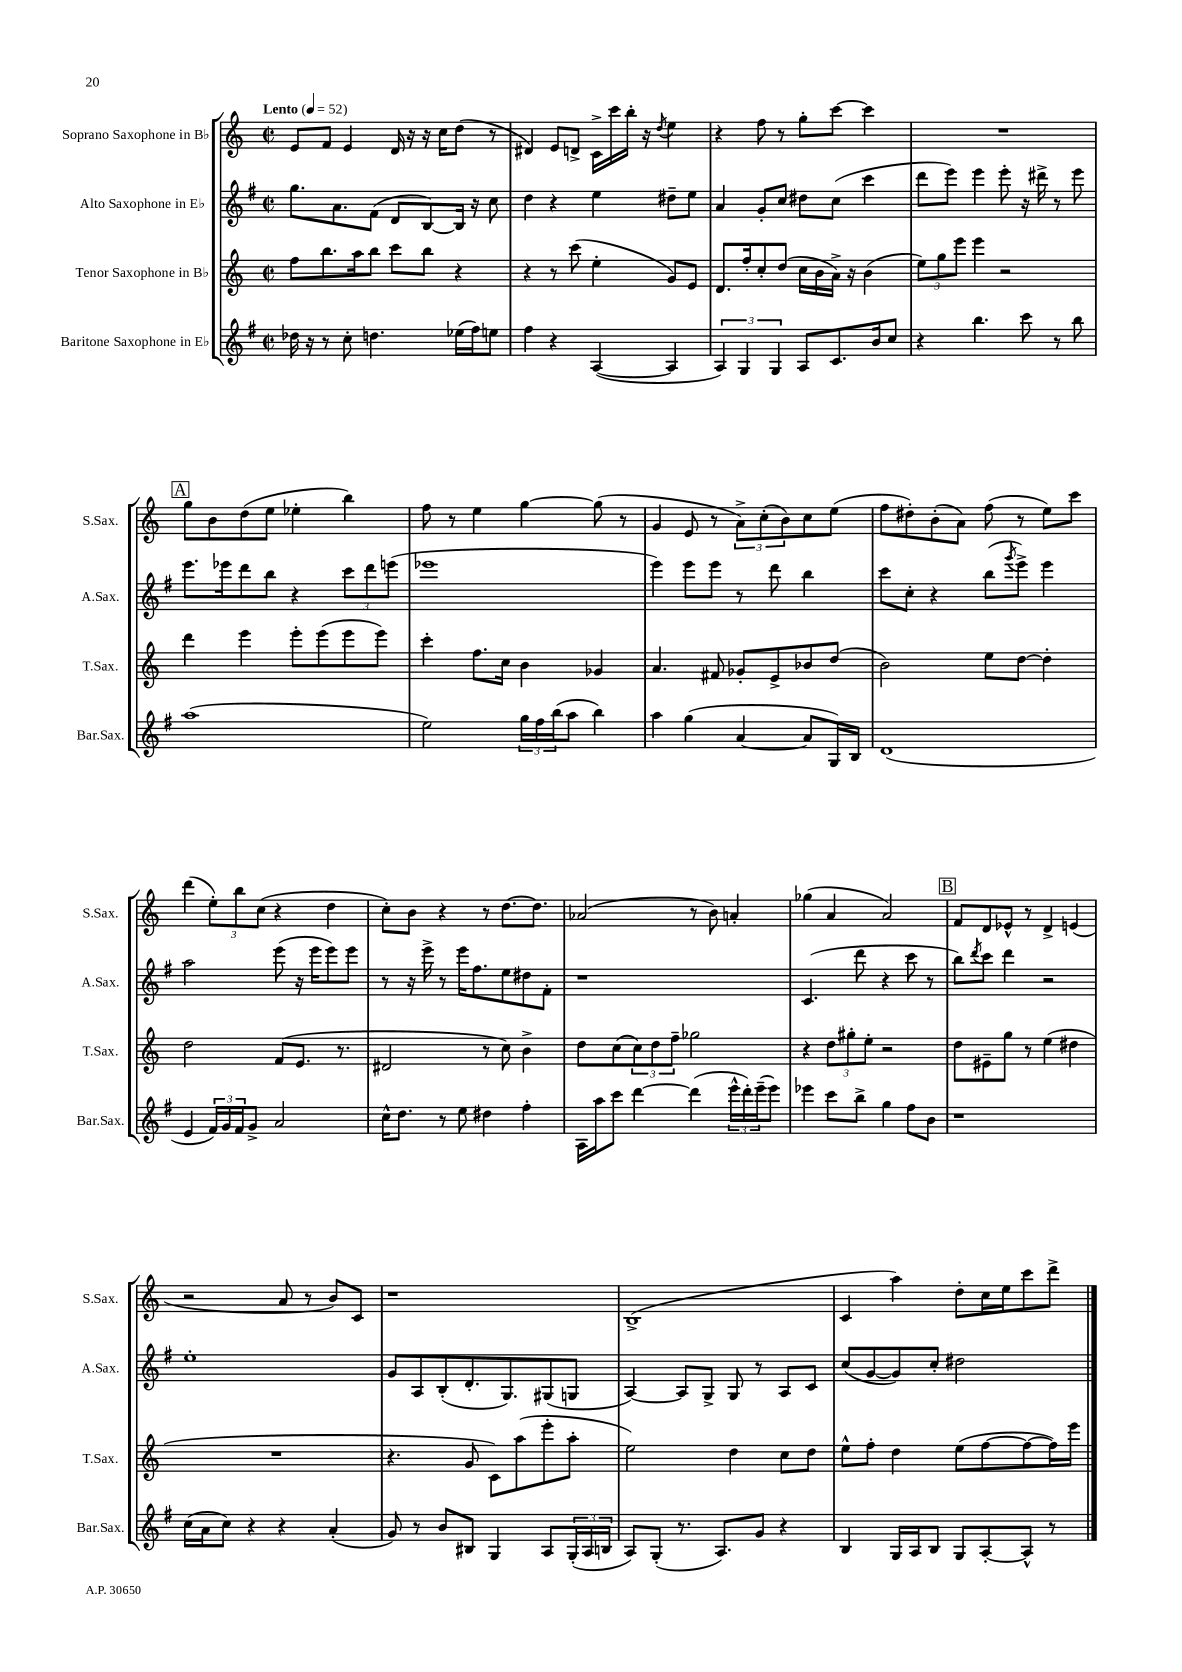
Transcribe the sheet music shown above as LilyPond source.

<<
\new StaffGroup <<
\new Staff = "s0" \with { instrumentName = "Soprano Saxophone in Bb" shortInstrumentName = "S.Sax." } {
    \clef treble \key c \major \defaultTimeSignature \time 2/2 \tempo "Lento" 4 = 52
    e'8 f'8 e'4 d'16 r16 r16 c''16 d''8( r8 |
    dis'4) e'8 d'8-> c'16-> c'''16 b''16-. r16 \acciaccatura { d''8 } e''4 |
    r4 f''8 r8 g''8-. c'''8~ c'''4 |
    R1 |
    \mark \markup { \box "A" } g''8 b'8 d''8( e''8 ees''4-. b''4) |
    f''8 r8 e''4 g''4~ g''8( r8 |
    g'4 e'8 r8 \tuplet 3/2 { a'8->) c''8-.( b'8) } c''8 e''8( |
    f''8 dis''8-.) b'8-.( a'8) f''8( r8 e''8) c'''8 |
    d'''4( \tuplet 3/2 { e''8-.) b''8 c''8( } r4 d''4 |
    c''8-.) b'8 r4 r8 d''8.~ d''8. |
    aes'2( r8 b'8) a'4-. |
    ges''4( a'4 a'2) |
    \mark \markup { \box "B" } f'8 d'8 ees'8-^ r8 d'4-> e'4( |
    r2 a'8 r8 b'8) c'8 |
    r1 |
    b1->( |
    c'4 a''4) d''8-. c''16 e''16 c'''8 d'''8-> \bar "|." |
}
\new Staff = "s1" \with { instrumentName = "Alto Saxophone in Eb" shortInstrumentName = "A.Sax." } {
    \clef treble \key g \major \defaultTimeSignature \time 2/2
    g''8. a'8. fis'8( d'8 b8~) b16 r16 c''8 |
    d''4 r4 e''4 dis''8-- e''8 |
    a'4 g'8-. c''8 dis''8 c''8( c'''4 |
    d'''8 e'''8) e'''4 e'''8-. r16 dis'''16-> r8 e'''8 |
    \mark \markup { \box "A" } e'''8. ees'''16 d'''8 b''8 r4 \tuplet 3/2 { c'''8 d'''8 e'''8( } |
    ees'''1 |
    e'''4) e'''8 e'''8 r8 d'''8 b''4 |
    c'''8 c''8-. r4 b''8( \acciaccatura { g'''8 } e'''8->) e'''4 |
    a''2 e'''8( r16 e'''16 e'''8) e'''8 |
    r8 r16 e'''16-> r8 e'''16 fis''8. e''8 dis''8 fis'8-. |
    r1 |
    c'4.( d'''8 r4 c'''8 r8 |
    \mark \markup { \box "B" } b''8) \acciaccatura { d'''8 } c'''8 d'''4 r2 |
    e''1-. |
    g'8 a8 b8-.( d'8.-. g8.) gis8( g8 |
    a4~) a8 g8-> g8 r8 a8 c'8 |
    c''8( g'8~ g'8) c''8-. dis''2 \bar "|." |
}
\new Staff = "s2" \with { instrumentName = "Tenor Saxophone in Bb" shortInstrumentName = "T.Sax." } {
    \clef treble \key c \major \defaultTimeSignature \time 2/2
    f''8 b''8. a''16 b''8 c'''8 b''8 r4 |
    r4 r8 c'''8( e''4-. g'8) e'8 |
    d'8. f''16-. c''8-. d''8( c''16 b'16 a'16->) r16 b'4( |
    \tuplet 3/2 { e''8) g''8 e'''8 } e'''4 r2 |
    \mark \markup { \box "A" } d'''4 e'''4 e'''8-. e'''8( e'''8 e'''8) |
    c'''4-. f''8. c''16 b'4 ges'4 |
    a'4. fis'8 ges'8-. e'8-> bes'8 d''8( |
    b'2) e''8 d''8~ d''4-. |
    d''2 f'8( e'8. r8. |
    dis'2 r8 c''8) b'4-> |
    d''8 c''8( \tuplet 3/2 { c''8) d''8 f''8-- } ges''2 |
    r4 \tuplet 3/2 { d''8 gis''8-. e''8-. } r2 |
    \mark \markup { \box "B" } d''8 eis'8-- g''8 r8 e''4( dis''4 |
    R1 |
    r4. g'8 c'8) a''8( e'''8-. a''8-. |
    e''2) d''4 c''8 d''8 |
    e''8-^ f''8-. d''4 e''8( f''8~ f''8~ f''16) e'''16 \bar "|." |
}
\new Staff = "s3" \with { instrumentName = "Baritone Saxophone in Eb" shortInstrumentName = "Bar.Sax." } {
    \clef treble \key g \major \defaultTimeSignature \time 2/2
    des''16 r16 r8 c''8-. d''4. ees''16( fis''16) e''8 |
    fis''4 r4 a4~( a4 |
    \tuplet 3/2 { a4) g4 g4 } a8 c'8. b'16 c''8 |
    r4 b''4. c'''8 r8 b''8 |
    \mark \markup { \box "A" } a''1( |
    e''2) \tuplet 3/2 { g''16 fis''16 b''16( } a''8 b''4) |
    a''4 g''4( a'4~ a'8 g16) b16 |
    d'1( |
    e'4 \tuplet 3/2 { fis'16) g'16 fis'16 } g'8-> a'2 |
    c''16-^ d''8. r8 e''8 dis''4 fis''4-. |
    a16 a''16 c'''8 d'''4~ d'''4( \tuplet 3/2 { e'''16-^ d'''16-.) e'''16--( } e'''8) |
    ees'''4 c'''8 b''8-> g''4 fis''8 b'8 |
    \mark \markup { \box "B" } r1 |
    c''16( a'16 c''8) r4 r4 a'4-.( |
    g'8) r8 b'8 bis8 g4 a8 \tuplet 3/2 { g16-.( a16 b16 } |
    a8) g8-.( r8. a8.) g'8 r4 |
    b4 g16 a16 b8 g8 a8~-. a8-^ r8 \bar "|." |
}
>>
>>
\layout { \context { \Score \remove "Bar_number_engraver" } }
